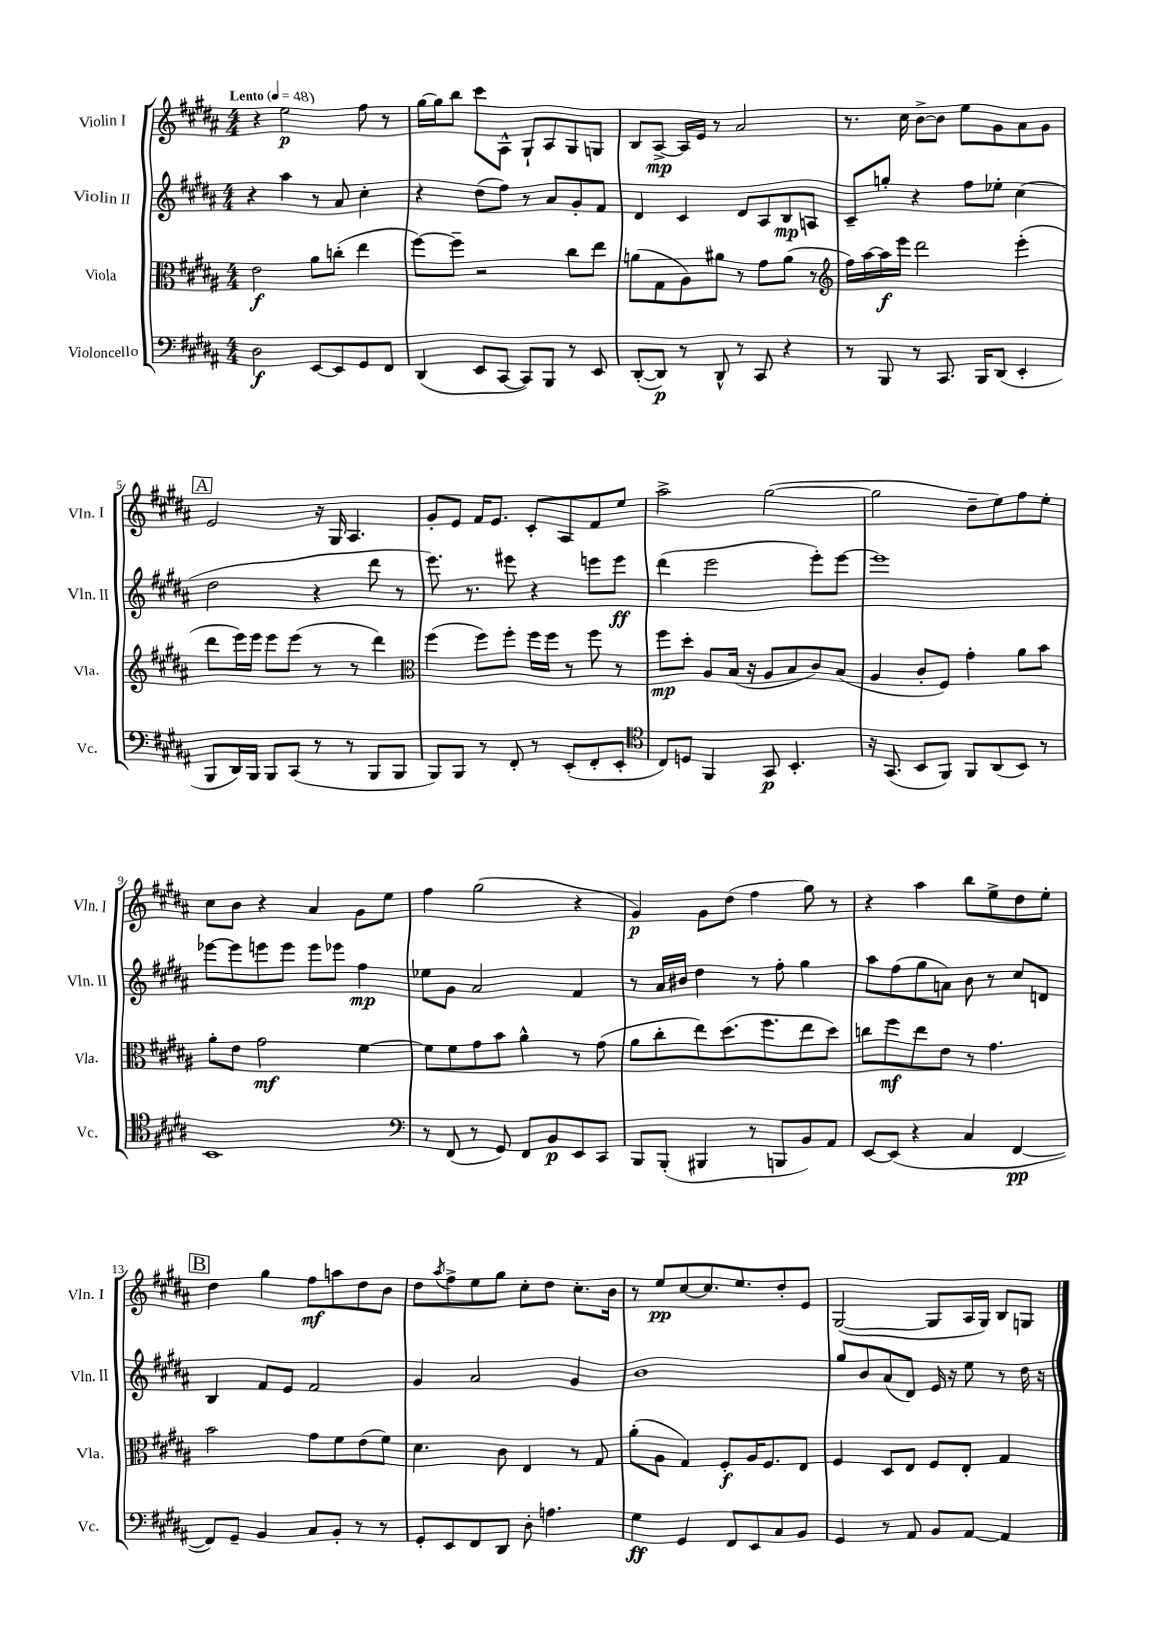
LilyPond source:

<<
\new StaffGroup <<
\new Staff = "s0" \with { instrumentName = "Violin I" shortInstrumentName = "Vln. I" } {
    \clef treble \key b \major \numericTimeSignature \time 4/4 \tempo "Lento" 4 = 48
    r4 e''2\p fis''8 r8 |
    gis''16~ gis''16 b''8 cis'''8 ais8-^ gis8-! ais8 gis8 g8 |
    b8 ais8~->\mp ais16 e'16 r8 ais'2 |
    r8. cis''16 b'8~-> b'8 e''8 gis'8 ais'8 gis'8 |
    \mark \markup { \box "A" } e'2 r16 gis16 ais4. |
    gis'8-. e'8 fis'16 e'8. cis'8-. ais8 fis'8 e''8 |
    ais''2-> gis''2~( |
    gis''2 dis''8-- e''8) fis''8 e''8-. |
    cis''8 b'8 r4 ais'4 gis'8 e''8 |
    fis''4 gis''2( r4 |
    gis'4\p) gis'8 dis''8( fis''4 gis''8) r8 |
    r4 ais''4 b''8 e''8-> dis''8 e''8-. |
    \mark \markup { \box "B" } dis''4 gis''4 fis''8\mf a''8 dis''8 b'8 |
    dis''8 \acciaccatura { ais''8 } fis''8-> e''8 gis''8 cis''8-. dis''8 cis''8.-. b'16 |
    r8 e''8\pp cis''8~ cis''8. e''8. dis''8-. e'8 |
    gis2~( gis8 ais16 gis16) b8 g8 \bar "|." |
}
\new Staff = "s1" \with { instrumentName = "Violin II" shortInstrumentName = "Vln. II" } {
    \clef treble \key b \major \numericTimeSignature \time 4/4
    r4 ais''4 r8 ais'8 cis''4-. |
    r4 dis''8( fis''8) r8 ais'8 gis'8-. fis'8 |
    dis'4 cis'4 dis'8 ais8 b8\mp a8 |
    cis'8-- g''8-. r4 fis''8 ees''8-. cis''4( |
    \mark \markup { \box "A" } dis''2 r4 dis'''8 r8 |
    e'''8.) r8. eis'''8 r4 e'''8 e'''8\ff |
    dis'''4( e'''2 e'''8-.) e'''8~ |
    e'''1 |
    ees'''8~ ees'''8 e'''8 e'''8 e'''8 ees'''8 fis''4\mp |
    ees''8 gis'8 ais'2 fis'4 |
    r8 ais'16 bis'16 dis''4 r8 fis''8-. gis''4 |
    ais''8 fis''8( gis''8 a'8) b'8 r8 cis''8 d'8 |
    \mark \markup { \box "B" } b4 fis'8 e'8 fis'2 |
    gis'4 ais'2 gis'4 |
    b'1 |
    gis''8 b'8 ais'8( dis'8) e'16 r16 e''8 r8 dis''16 r16 \bar "|." |
}
\new Staff = "s2" \with { instrumentName = "Viola" shortInstrumentName = "Vla." } {
    \clef alto \key b \major \numericTimeSignature \time 4/4
    e'2\f ais'8 c''8-.( e''4 |
    fis''8~) fis''8-- r2 cis''8 e''8 |
    a'8( gis8 ais8) ais'8 r8 gis'8 ais'8( r8 |
    \clef treble fis''16) ais''16~ ais''16\f e'''16 dis'''2 e'''4-.( |
    \mark \markup { \box "A" } dis'''8 e'''16) e'''16 e'''8 e'''8( r8 r8 dis'''4) |
    \clef alto fis''4( fis''8) fis''8-. fis''16 fis''16 r8 fis''8 r8 |
    fis''8\mp dis''8-. ais8 b16( r16 ais8 b8 cis'8) b8( |
    ais4 cis'8-. fis8) gis'4-. ais'8 b'8 |
    ais'8-. e'8 gis'2\mf fis'4~ |
    fis'8 fis'8 gis'8 b'8 ais'4-^ r8 gis'8( |
    ais'8 cis''8-. e''8) dis''8.( fis''8. e''8 dis''8) |
    c''8 fis''8\mf e''8 e'8 r8 gis'4. |
    \mark \markup { \box "B" } b'2 gis'8 fis'8 e'8( fis'8) |
    dis'4. cis'8 e4 r8 gis8 |
    ais'8-.( ais8 gis4) fis8-.\f ais16 fis8. e8 |
    fis4 dis8 e8 fis8 e8-. gis4 \bar "|." |
}
\new Staff = "s3" \with { instrumentName = "Violoncello" shortInstrumentName = "Vc." } {
    \clef bass \key b \major \numericTimeSignature \time 4/4
    dis2\f e,8~ e,8 gis,8 fis,8 |
    dis,4( e,8 cis,8~ cis,8) b,,8 r8 e,8 |
    dis,8~-.( dis,8\p) r8 dis,8-^ r8 cis,8 r4 |
    r8 b,,8 r8 cis,8. b,,16 dis,8( e,4-. |
    \mark \markup { \box "A" } b,,8 dis,16) b,,16 b,,8 cis,8( r8 r8 b,,8 b,,8 |
    b,,8) b,,8 r8 fis,8-. r8 e,8-.( fis,8-. e,8-. |
    \clef tenor cis8) d8 fis,4 gis,8\p b,4.-. |
    r16 gis,8.( b,8 fis,8) fis,8 ais,8( b,8) r8 |
    b,1 |
    \clef bass r8 fis,8( r8 gis,8) fis,8 b,8\p e,8 cis,8 |
    b,,8 b,,8-.( bis,,4 r8 b,,8 b,8) ais,8 |
    e,8~ e,8( r4 cis4 fis,4~\pp |
    \mark \markup { \box "B" } fis,8) gis,8-- b,4 cis8 b,8-. r8 r8 |
    gis,8-. e,8 fis,8 dis,8 dis8-. a4. |
    gis4\ff gis,4 fis,8 e,8 cis8 b,8 |
    gis,4 r8 ais,8 b,8 ais,8~ ais,4 \bar "|." |
}
>>
>>
